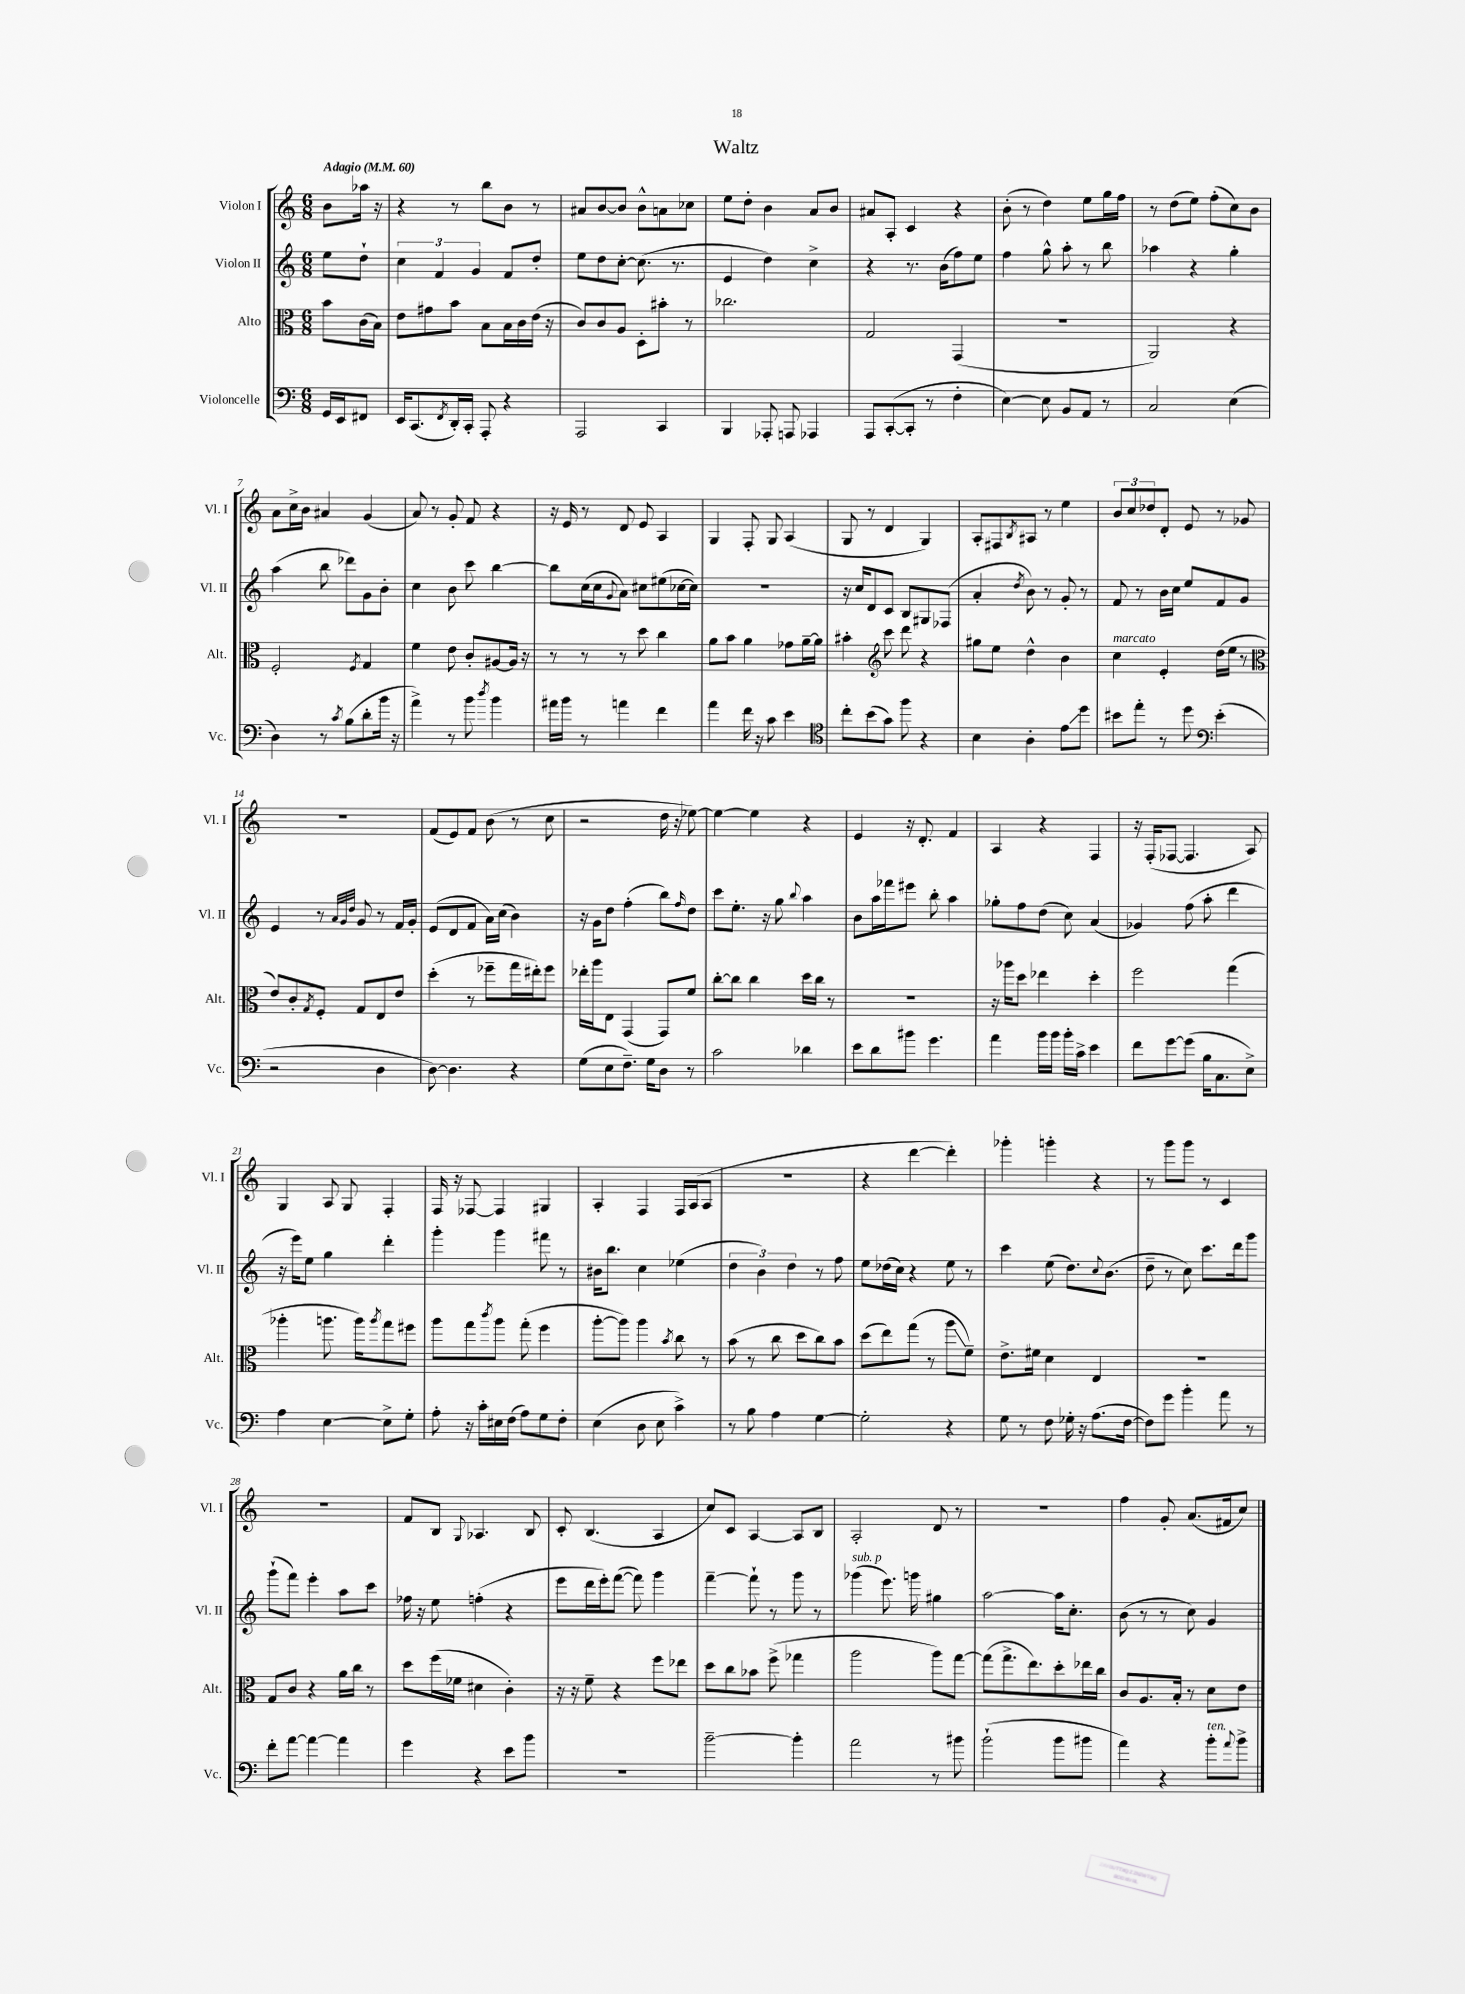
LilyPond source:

\header { title = "Waltz" }
<<
\new StaffGroup <<
\new Staff = "s0" \with { instrumentName = "Violon I" shortInstrumentName = "Vl. I" } {
    \clef treble \key c \major \numericTimeSignature \time 6/8 \partial 4 \tempo "Adagio" 4 = 60
    b'8 aes''16 r16 |
    r4 r8 b''8 b'8 r8 |
    ais'8 b'8~ b'8 b'8-^ a'8 ces''8 |
    e''8 d''8-. b'4 a'8 b'8 |
    ais'8 a8-. c'4 r4 |
    b'8-.( r8 d''4) e''8 g''16 f''16 |
    r8 d''8( e''8) f''8-.( c''8) b'8 |
    a'8 c''16-> b'16 ais'4 g'4( |
    a'8) r8 g'8-. f'8 r4 |
    r16 e'16 r8 d'8 e'8 a4 |
    g4 f8-. g8 a4( |
    g8 r8 d'4 g4) |
    a8-. fis8 \acciaccatura { b8 } ais8 r8 e''4 |
    \tuplet 3/2 { b'8 c''8 des''8 } d'8-. e'8 r8 ges'8 |
    R2. |
    f'8( e'8) f'8 b'8( r8 c''8 |
    r2 d''16 r16 ees''8~) |
    ees''4~ ees''4 r4 |
    e'4 r16 d'8.-. f'4 |
    a4 r4 f4 |
    r16 f16-.( fes8~ fes4. a8) |
    g4 a8 g8 f4-. |
    f16 r16 fes8~ fes4 gis4 |
    a4-. f4 f16 a16( a8 |
    R2. |
    r4 d'''4~ d'''4-.) |
    ges'''4-. g'''4-. r4 |
    r8 g'''8 g'''8 r8 c'4 |
    R2. |
    f'8 b8 \appoggiatura { g8 } aes4. b8 |
    c'8-. b4.( a4 |
    c''8) c'8 a4~ a8 b8 |
    a2-. d'8 r8 |
    R2. |
    f''4 g'8-. a'8.( fis'16 c''8) \bar "|." |
}
\new Staff = "s1" \with { instrumentName = "Violon II" shortInstrumentName = "Vl. II" } {
    \clef treble \key c \major \numericTimeSignature \time 6/8 \partial 4
    e''8 d''8-! |
    \tuplet 3/2 { c''4 f'4 g'4 } f'8 d''8-. |
    e''8 d''8 c''8~-. c''8.( r8. |
    e'4 d''4) c''4-> |
    r4 r8. b'16( f''8) e''8 |
    f''4 g''8-^ a''8-. r8 b''8 |
    aes''4 r4 g''4-. |
    a''4( b''8 des'''8) g'8 b'8-. |
    c''4 b'8 c'''8 b''4~ |
    b''8 c''16( c''16 \appoggiatura { g'8 } a'8) cis''8 eis''8( ces''16~ ces''16) |
    R2. |
    r16 c''16 d'8 c'8 b8 gis8 fes8( |
    a'4-. \acciaccatura { d''8 } b'8) r8 g'8-. r8 |
    f'8 r8 b'16 c''16 e''8 f'8 g'8 |
    e'4 r8 \grace { a'32 g'32 d''32 } g'8 r8 f'16 g'16-. |
    e'8( d'8 f'8 a'16) c''16( b'4) |
    r16 g'16 d''8 f''4-.( b''8) \grace { f''16 } d''8 |
    c'''8 e''8.-. r16 g''8 \appoggiatura { b''8 } a''4 |
    b'8 a''16 fes'''16 eis'''8 b''8-. a''4 |
    ges''8-. f''8 d''8( c''8) a'4( |
    ges'4) f''8( a''8-. d'''4 |
    r16 e'''16) e''8 g''4 d'''4-. |
    g'''4-. g'''4 fis'''8 r8 |
    bis'16 b''8. c''4 ees''4( |
    \tuplet 3/2 { d''4 b'4) d''4 } r8 f''8 |
    e''8 des''16( c''16) r4 e''8 r8 |
    c'''4 e''8( d''8.) \appoggiatura { c''8 } b'8.( |
    d''8-- r8 c''8) c'''8. d'''16 g'''8 |
    g'''8-!( f'''8) e'''4-. a''8 c'''8 |
    fes''16 r16 e''8 f''4-.( r4 |
    e'''8 d'''16 e'''16-.) f'''8~( f'''8) g'''4 |
    f'''4~-- f'''8-! r8 g'''8 r8 |
    ges'''4^\markup { \italic "sub. p" }( e'''8.) g'''16 gis''4 |
    a''2~ a''16 c''8.-. |
    b'8( r8 r8 c''8) g'4 \bar "|." |
}
\new Staff = "s2" \with { instrumentName = "Alto" shortInstrumentName = "Alt." } {
    \clef alto \key c \major \numericTimeSignature \time 6/8 \partial 4
    b'8 c'16( b16) |
    e'8 gis'8 b'8 b8 b16 c'16 e'16( r16 |
    c'8) c'8 a8 d8-. bis'8-. r8 |
    ces''2. |
    g2 g,4( |
    R2. |
    a,2) r4 |
    f2-. \acciaccatura { f8 } g4 |
    f'4 e'8 c'8-. ais8~ ais16 r16 |
    r8 r8 r8 d''8 c''4 |
    a'8 b'8 a'4 ges'8 a'16~-- a'16 |
    bis'4-. \clef treble c'''8 d'''8 r4 |
    gis''8 e''8 d''4-^ b'4 |
    c''4^\markup { \italic "marcato" } e'4-. d''16( e''16 r8 |
    \clef alto e'8) c'8-. \acciaccatura { g8 } f8-. g8 e8 e'8 |
    d''4-.( r8 fes''8-- g''16 eis''16-.) fes''8 |
    ees''16-. a''16 e8 g,4( g,8) f'8 |
    c''8~-. c''8 c''4 d''16 c''16 r8 |
    R2. |
    r16 aes''16 d''8 ees''4 d''4-. |
    f''2 g''4( |
    aes''4-. a''8. a''16) \acciaccatura { a''8 } g''8 fis''8 |
    a''8 g''8 \acciaccatura { c'''8 } a''8 g''8-.( f''4 |
    a''8~-. a''8) a''4 \acciaccatura { b'8 } c''8 r8 |
    b'8( r8 c''8 d''8 c''8) b'8 |
    d''8( e''8) g''8( r8 a''8\glissando f'8--) |
    e'8.-> fis'16 d'4 e4 |
    R2. |
    g8 c'8 r4 a'16 c''16 r8 |
    d''8 f''16( fes'16 dis'4 c'4-.) |
    r16 r16 f'8-- r4 f''8 ees''8 |
    d''8 c''8 bes'8 f''8->( ges''4 |
    a''2 a''8) g''8~ |
    g''8( g''8.-> e''8.) d''8-. ees''16 c''16 |
    c'8 a8. b16-. r8 d'8 e'8 \bar "|." |
}
\new Staff = "s3" \with { instrumentName = "Violoncelle" shortInstrumentName = "Vc." } {
    \clef bass \key c \major \numericTimeSignature \time 6/8 \partial 4
    g,16 e,16 fis,8 |
    e,16 c,8.( \acciaccatura { f,8 } d,16-.) c,16-. a,,8-. r4 |
    a,,2 c,4 |
    b,,4 aes,,8-. a,,8 aes,,4 |
    a,,8 c,8~-.( c,8-. r8 f4-. |
    e4~) e8 b,8 a,8 r8 |
    c2 e4( |
    d4) r8 \acciaccatura { c'8 } b8( d'8-. b'16 r16 |
    a'4->) r8 b'8 \acciaccatura { d''8 } b'4 |
    ais'16 b'16 r8 a'4 f'4 |
    a'4 f'16 r16 c'8 e'4 |
    \clef tenor c''8-. b'8( g'8) f''8 r4 |
    b4 a4-. e'8\glissando d''8 |
    bis'8 e''8-. r8 d''8 \clef bass e'4-.( |
    r2 d4 |
    d8~) d4. r4 |
    g8( e8 f8.--) g16 d8 r8 |
    c'2 des'4 |
    e'8 d'8 bis'8 g'4. |
    a'4 b'16 b'16 b'16-. c'16-> e'4 |
    f'8 g'8~ g'8( b16 c8. e8->) |
    a4 e4~ e8-> g8-. |
    a8-. r16 c'16-. eis16 f16( a8) g8 f8-. |
    e4( d8 e8 c'4->) |
    r8 b8 a4 g4~ |
    g2-. r4 |
    g8 r8 f8 ges16-. r16 a8.( f16~ |
    f8) g'8 b'4-. a'8 r8 |
    f'8-. a'8~ a'4~ a'4 |
    g'4 r4 e'8 b'8 |
    R2. |
    b'2~-- b'4-. |
    a'2 r8 bis'8 |
    b'2-!( b'8 bis'8 |
    a'4) r4 b'8-.^\markup { \italic "ten." } \appoggiatura { a'8 } b'8-> \bar "|." |
}
>>
>>
